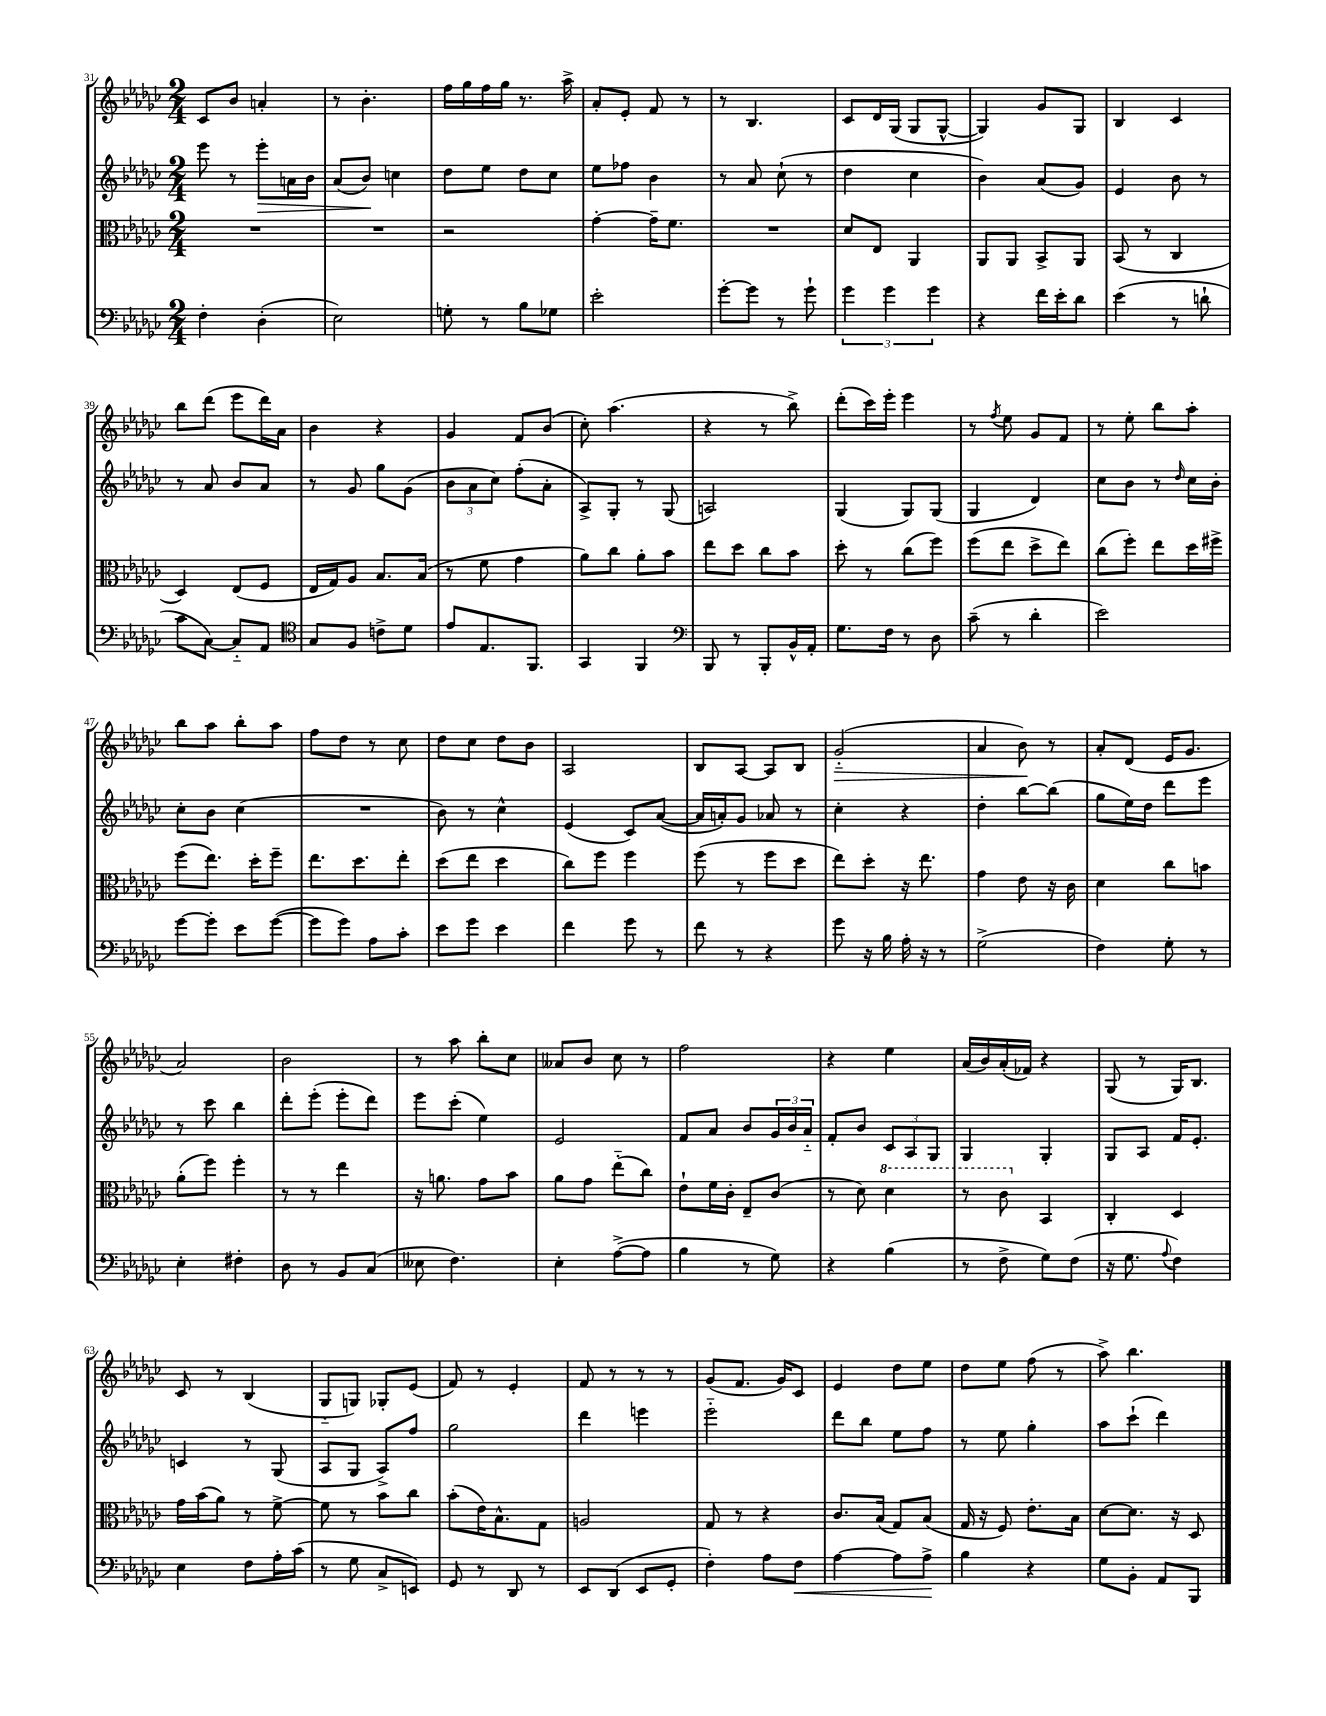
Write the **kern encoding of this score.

**kern	**kern	**kern	**kern
*staff4	*staff3	*staff2	*staff1
*clefF4	*clefC3	*clefG2	*clefG2
*k[b-e-a-d-g-c-]	*k[b-e-a-d-g-c-]	*k[b-e-a-d-g-c-]	*k[b-e-a-d-g-c-]
*M2/4	*M2/4	*M2/4	*M2/4
4F'	2r	8eee-	8c-
.	.	8r	8b-
(4D-'	.	8eee-'	4a'
.	.	16a	.
.	.	16b-	.
=	=	=	=
2E-)	2r	(8a-	8r
.	.	8b-)	4.b-'
.	.	4cc	.
=	=	=	=
8G'	2r	8dd-	16ff
.	.	.	16gg-
8r	.	8ee-	16ff
.	.	.	16gg-
8B-	.	8dd-	8.r
8G-	.	8cc-	.
.	.	.	16aa-^
=	=	=	=
2e-'	[4g-'	8ee-	8a-'
.	.	8ff-	8e-'
.	16g-~]	4b-	8f
.	8.f	.	.
.	.	.	8r
=	=	=	=
[8g-'	2r	8r	8r
8g-]	.	8a-	4.B-
8r	.	(8cc-`	.
8g-`	.	8r	.
=	=	=	=
6g-	8d-	4dd-	8c-
.	8E-	.	16d-
6g-	.	.	.
.	.	.	(16G-
.	4AA-	4cc-	8G-
6g-	.	.	.
.	.	.	[8G-^^
=	=	=	=
4r	8AA-	4b-)	4G-])
.	8AA-	.	.
16f	8BB-^	(8a-	8g-
16e-'	.	.	.
8d-	8AA-	8g-)	8G-
=	=	=	=
(4e-	(8BB-	4e-	4B-
.	8r	.	.
8r	4C-	8b-	4c-
8d`	.	8r	.
=	=	=	=
8c-	4D-)	8r	8bb-
[8C-)	.	8a-	(8ddd-
8C-'~]	(8E-	8b-	8eee-
8AA-	8F	8a-	16ddd-)
.	.	.	16a-
=	=	=	=
*clefC4	*	*	*
8G-	16E-	8r	4b-
.	16G-)	.	.
8F	8A-	8g-	.
8c^	8.B-	8gg-	4r
8d-	.	(8g-	.
.	(16B-	.	.
=	=	=	=
8e-	8r	12b-	4g-
.	.	12a-	.
8.E-	8f	.	.
.	.	12cc-)	.
.	4g-	(8ff'	8f
8.FF	.	.	.
.	.	8a-'	(8b-
=	=	=	=
4GG-	8a-)	8A-^)	8cc-')
.	8cc-	8G-'	(4.aa-
4FF	8a-'	8r	.
.	8b-	(8G-	.
=	=	=	=
*clefF4	*	*	*
8BBB-	8ee-	2A)	4r
8r	8dd-	.	.
8BBB-'	8cc-	.	8r
16BB-^^	8b-	.	8bb-^)
16AA-'	.	.	.
=	=	=	=
8.G-	8dd-'	(4G-	(8ddd-'
.	8r	.	16ccc-)
16F	.	.	16eee-'
8r	(8cc-	8G-)	4eee-
8D-	8ff)	(8G-	.
=	=	=	=
(8c-~	(8ff	4G-	8r
.	.	.	8qff
8r	8ee-	.	8ee-
4d-'	8dd-^	4d-)	8g-
.	8ee-)	.	8f
=	=	=	=
2e-)	(8cc-	8cc-	8r
.	8ff')	8b-	8ee-'
.	8ee-	8r	8bb-
.	.	16qqdd-	.
.	16dd-	16cc-	8aa-'
.	16ff#^	16b-'	.
=	=	=	=
[8g-	(8ff	8cc-'	8bb-
8g-']	8.ee-)	8b-	8aa-
8e-	.	(4cc-	8bb-'
.	16dd-'	.	.
([8g-	8ff~	.	8aa-
=	=	=	=
8g-]	8.ee-	2r	8ff
8g-)	.	.	8dd-
.	8.dd-	.	.
8A-	.	.	8r
8c-'	8ee-'	.	8cc-
=	=	=	=
8e-	(8dd-	8b-)	8dd-
8g-	8ee-	8r	8cc-
4e-	4dd-	4cc-^^	8dd-
.	.	.	8b-
=	=	=	=
4f	8cc-)	(4e-	2A-
.	8ff	.	.
8g-	4ff	8c-)	.
8r	.	([8a-	.
=	=	=	=
8f	(8ff	16a-]	8B-
.	.	16a')	.
8r	8r	8g-	[8A-
4r	8ff	8a-	8A-]
.	8dd-	8r	8B-
=	=	=	=
8g-	8ee-)	4cc-'	(2g-'~
16r	8dd-'	.	.
16B-	.	.	.
16A-'	16r	4r	.
16r	8.ee-	.	.
8r	.	.	.
=	=	=	=
(2G-^	4g-	4dd-'	4a-
.	8e-	[8bb-	8b-)
.	16r	(8bb-]	8r
.	16c-	.	.
=	=	=	=
4F)	4d-	8gg-	8a-'
.	.	16ee-)	(8d-
.	.	16dd-	.
8G-'	8cc-	8ddd-	16e-
.	.	.	8.g-
8r	8b	8eee-	.
=	=	=	=
4E-'	(8a-'	8r	2a-)
.	8ff)	8ccc-	.
4F#'	4ff'	4bb-	.
=	=	=	=
8D-	8r	8ddd-'	2b-
8r	8r	(8eee-'	.
8BB-	4ee-	8eee-'	.
(8C-	.	8ddd-)	.
=	=	=	=
8E--	16r	8eee-	8r
.	8.a	.	.
4.F)	.	(8ccc-'	8aa-
.	8g-	4ee-)	8bb-'
.	8b-	.	8cc-
=	=	=	=
4E-'	8a-	2e-	8a--
.	8g-	.	8b-
([8A-^	(8ee-'~	.	8cc-
8A-]	8cc-)	.	8r
=	=	=	=
4B-	8e-`	8f	2ff
.	16f	8a-	.
.	16c-'	.	.
8r	8E-~	8b-	.
8G-)	(8c-	24g-	.
.	.	24b-	.
.	.	24a-'~	.
=	=	=	=
4r	8r	8f'	4r
.	8d-)	8b-	.
(4B-	4dd-	12c-	4ee-
.	.	12A-	.
.	.	12G-	.
=	=	=	=
8r	8r	4G-	(16a-
.	.	.	16b-)
8F^	8cc-	.	(16a-'
.	.	.	16f-)
8G-)	4BB-	4G-'	4r
(8F	.	.	.
=	=	=	=
16r	4C-'	8G-	(8G-
8.G-	.	.	.
.	.	8A-	8r
8qqA-	.	.	.
4F)	4D-	16f	16G-)
.	.	8.e-'	8.B-
=	=	=	=
4E-	16g-	4c	8c-
.	(16b-	.	.
.	8a-)	.	8r
8F	8r	8r	(4B-
16A-'	[8f^	(8G-	.
(16c-	.	.	.
=	=	=	=
8r	8f]	8A-	8G-'~
8G-	8r	8G-	8G)
8C-^	8b-	8A-^)	8G-'
8EE)	8cc-	8ff	(8e-
=	=	=	=
8GG-	(8b-'	2gg-	8f)
8r	16e-)	.	8r
.	8.B-^^	.	.
8DD-	.	.	4e-'
8r	8G-	.	.
=	=	=	=
8EE-	2A	4ddd-	8f
(8DD-	.	.	8r
8EE-	.	4eee	8r
8GG-'	.	.	8r
=	=	=	=
4F')	8G-	2eee-'~	(8g-
.	8r	.	8.f
8A-	4r	.	.
.	.	.	16g-)
8F	.	.	8c-
=	=	=	=
[4A-	8.c-	8ddd-	4e-
.	.	8bb-	.
.	(16B-	.	.
8A-]	8G-)	8ee-	8dd-
8A-^	(8B-	8ff	8ee-
=	=	=	=
4B-	16G-	8r	8dd-
.	16r	.	.
.	8F)	8ee-	8ee-
4r	8.e-'	4gg-'	(8ff
.	.	.	8r
.	16B-	.	.
=	=	=	=
8G-	[8d-	8aa-	8aa-^)
8BB-'	8.d-]	(8ccc-`	4.bb-
8AA-	.	4ddd-)	.
.	16r	.	.
8BBB-	8D-	.	.
==	==	==	==
*-	*-	*-	*-
